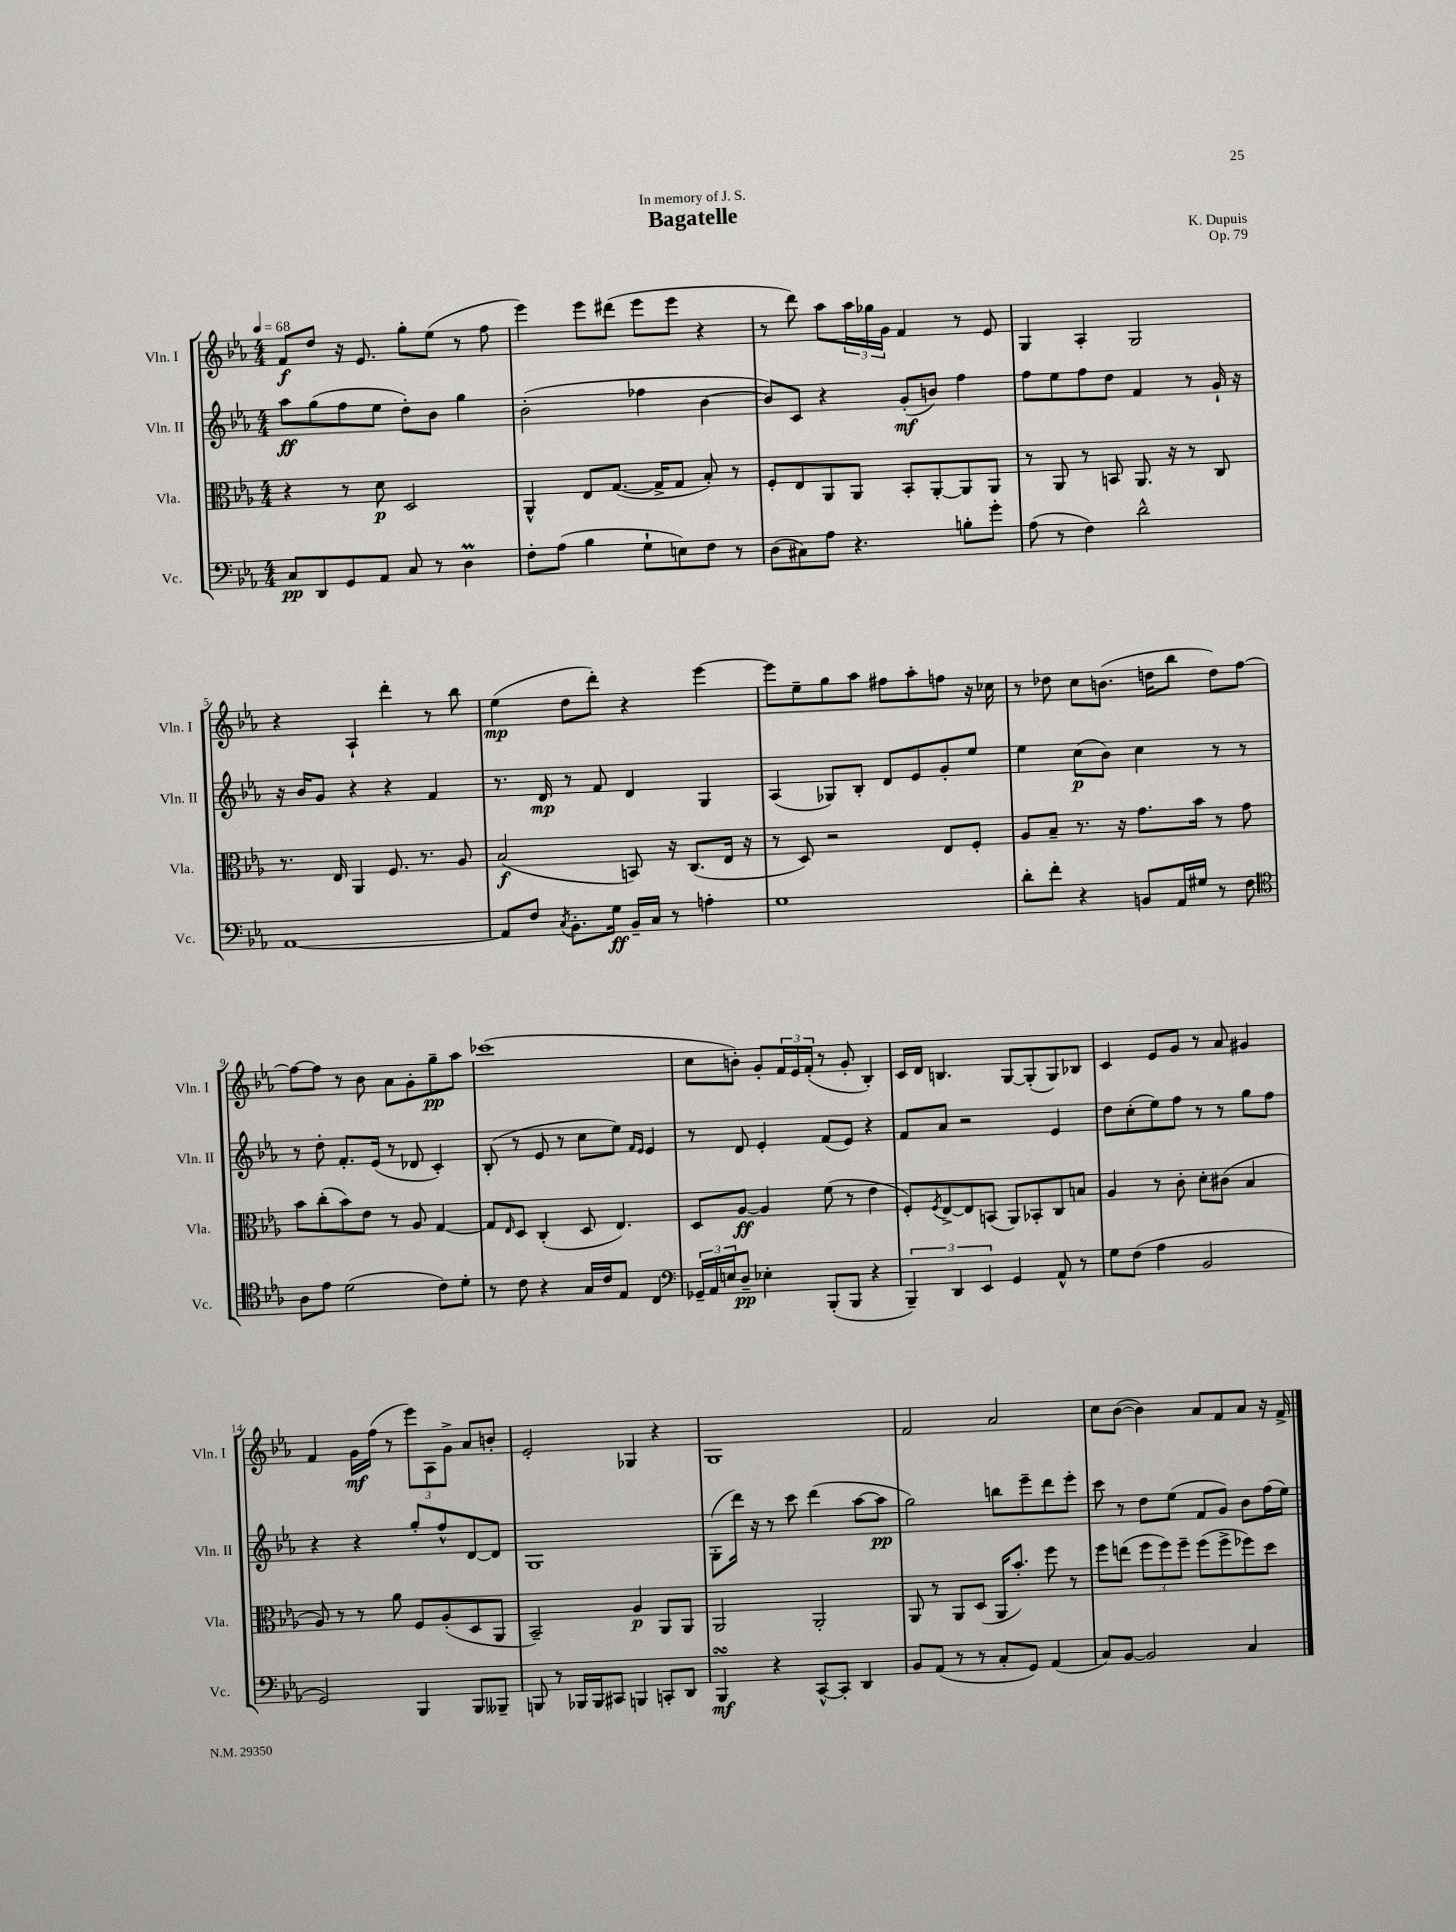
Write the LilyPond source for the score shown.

\header { title = "Bagatelle" composer = "K. Dupuis" dedication = "In memory of J. S." opus = "Op. 79" }
<<
\new StaffGroup <<
\new Staff = "s0" \with { instrumentName = "Vln. I" shortInstrumentName = "Vln. I" } {
    \clef treble \key ees \major \numericTimeSignature \time 4/4 \tempo 4 = 68
    f'8\f d''8 r16 ees'8. g''8-. ees''8( r8 f''8 |
    ees'''4) ees'''8 dis'''8( ees'''8 ees'''8 r4 |
    r8 d'''8) aes''8 \tuplet 3/2 { aes''16 ges''16 g'16 } f'4 r8 ees'8 |
    g4 aes4-. g2 |
    r4 aes4-! d'''4-. r8 bes''8 |
    ees''4\mp( d''8 d'''8-.) r4 ees'''4~ |
    ees'''8 ees''8-- g''8 aes''8 fis''8 aes''8-. f''8 r16 ces''16 |
    r8 des''8 c''8 b'8.( d''16 bes''8 d''8) f''8~ |
    f''8~ f''8 r8 bes'8 aes'8 g'8-. g''8--\pp aes''8 |
    ces'''1( |
    c''8 b'8-.) g'8-. \tuplet 3/2 { f'16 ees'16 f'16-.( } r8 g'8-. bes4-.) |
    c'16 d'16 b4. g8~ g8-.( g8) bes8 |
    c'4 ees'8 g'8 r8 aes'8 gis'4 |
    f'4 g'16\mf f''16( r8 \tuplet 3/2 { ees'''8) aes8 g'8-> } aes'8 b'8-. |
    ees'2-. ges4 r4 |
    g1 |
    f'2 aes'2 |
    c''8 bes'8~( bes'4) aes'8 f'8 aes'8 r16 f'16-> \bar "|." |
}
\new Staff = "s1" \with { instrumentName = "Vln. II" shortInstrumentName = "Vln. II" } {
    \clef treble \key ees \major \numericTimeSignature \time 4/4
    aes''8\ff g''8( f''8 ees''8 d''8-.) bes'8 g''4 |
    bes'2-.( fes''4 bes'4~ |
    bes'8) c'8 r4 g'8-.\mf( b'8) f''4 |
    f''8 ees''8 f''8 d''8 f'4 r8 g'16-! r16 |
    r16 bes'16 g'8 r4 r4 f'4 |
    r8. d'16\mp r8 f'8 d'4 g4 |
    aes4( ges8) bes8-. d'8 ees'8 g'8-. ees''8 |
    ees''4 c''8\p( bes'8) c''4 r8 r8 |
    r8 d''8-. f'8.-. ees'16( r8 des'8 c'4-.) |
    bes8-.( r8 ees'8 r8 c''8 ees''8) \grace { f'16 ees'16 } ees'4 |
    r8 d'8 ees'4-. f'8( ees'8) r4 |
    f'8 aes'8 r2 ees'4 |
    d''8 c''8-.( ees''8) f''8 r8 r8 g''8 f''8 |
    r4 r4 g''8-. f''8-^ d'8~ d'8 |
    g1 |
    g8-.( d'''16) r16 r8 c'''8 d'''4( aes''8~ aes''8\pp |
    g''2) b''8 ees'''8-- d'''8 ees'''8-. |
    c'''8 r8 d''8 ees''8( f'8 g'8) bes'8 f''16( ees''16) \bar "|." |
}
\new Staff = "s2" \with { instrumentName = "Vla." shortInstrumentName = "Vla." } {
    \clef alto \key ees \major \numericTimeSignature \time 4/4
    r4 r8 d'8\p d2 |
    aes,4-^ ees8 g8.~( g16-> g8 bes8-.) r8 |
    f8-. ees8 aes,8 aes,8 bes,8-. aes,8~-. aes,8 aes,8 |
    r8 aes,8 r8 b,8 aes,8. r16 r8 c8 |
    r8. ees16 aes,4 f8. r8. aes8 |
    bes2\f( b,8) r16 c8.( ees16 r16 |
    r8 d8) r2 ees8 f8-. |
    aes8 bes8-- r8. r16 g'8. bes'16 r8 g'8 |
    bes'8 c''8-.( bes'8) ees'8 r8 aes8 g4~ |
    g8 \grace { ees16 } d8 c4-.( d8 ees4.) |
    d8 aes8~\ff aes4 f'8( r8 ees'4 |
    f8-.) \acciaccatura { f8 } ees8~-> ees8 b,8( aes,8) bes,8-. c8 b8 |
    aes4 r8 c'8-. d'8-. cis'8( bes4 |
    aes8) r8 r8 aes'8 f8 aes8-.( d8 aes,8 |
    bes,2--) aes4\p aes,8 aes,8 |
    aes,2 aes,2-. |
    aes,8 r8 aes,8 d8( aes,16 bes'8.-.) f''8 r8 |
    f''8 e''8( \tuplet 3/2 { f''8 f''8) f''8-- } f''8( f''8-> fes''8) d''8 \bar "|." |
}
\new Staff = "s3" \with { instrumentName = "Vc." shortInstrumentName = "Vc." } {
    \clef bass \key ees \major \numericTimeSignature \time 4/4
    c8\pp d,8 g,8 aes,8 c8 r8 d4\prall |
    f8-. aes8( bes4 g8-! e8) f8 r8 |
    d8( cis8) aes8 r4. b8-. g'8-. |
    aes8( r8 f4) d'2-^ |
    aes,1~ |
    aes,8 f8 \acciaccatura { c8 } bes,8.-. g16\ff bes,16-- c16 r8 a4-. |
    g1 |
    d'8-. f'8-. r4 b,8 aes,16 gis16 r8 f8 |
    \clef tenor aes8 ees'8 d'2( c'8) d'8-. |
    r8 c'8 r4 g16 c'16 ees8 c4 |
    \clef bass \tuplet 3/2 { ges,16-- aes,16 e16 } d8--\pp ees4-. bes,,8-.( bes,,8 r4 |
    \tuplet 3/2 { bes,,4--) d,4 ees,4 } g,4 aes,8-^ r8 |
    g8 f8( aes4 bes,2 |
    g,2) bes,,4 bes,,8 beses,,8-- |
    b,,8 r8 bes,,16 bes,,16 cis,8 b,,4 c,8-. d,8 |
    bes,,4\turn\mf r4 c,8~-^ c,8-. d,4 |
    bes,8 aes,8( r8 r8 c8-. g,8) aes,4( |
    c8) bes,8~ bes,2 c4 \bar "|." |
}
>>
>>
